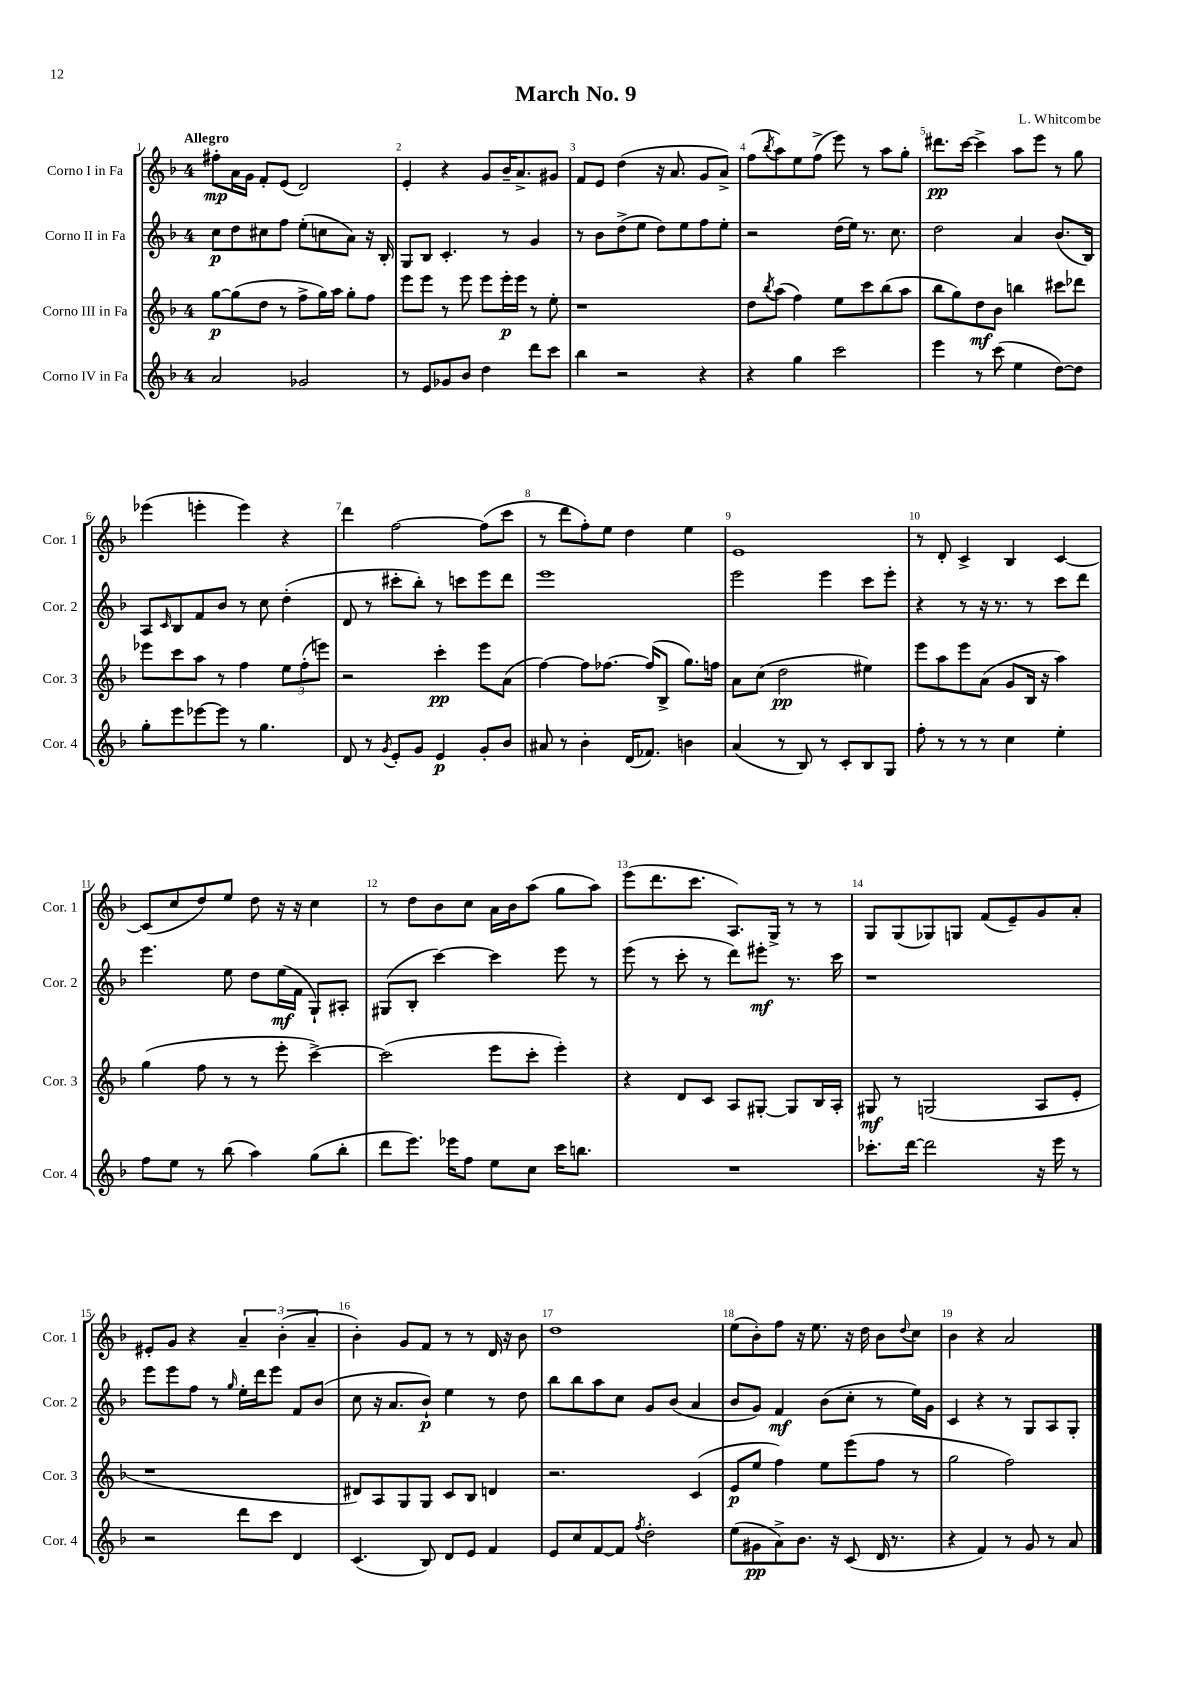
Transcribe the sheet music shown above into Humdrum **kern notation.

**kern	**kern	**kern	**kern
*staff4	*staff3	*staff2	*staff1
*clefG2	*clefG2	*clefG2	*clefG2
*k[b-]	*k[b-]	*k[b-]	*k[b-]
*M4/4	*M4/4	*M4/4	*M4/4
2a	[8gg	8cc	8ff#'
.	(8gg]	8dd	16a
.	.	.	16g
.	8dd	8cc#	8f'
.	8r	8ff	(8e
2g-	8ff^	(8ee'	2d)
.	16gg)	8cc	.
.	16aa	.	.
.	8gg'	8a)	.
.	8ff	16r	.
.	.	16B-'	.
=	=	=	=
8r	8eee	8G	4e'
8e	8eee	8B-	.
8g-	8r	4.c'	4r
8b-	8eee	.	.
4dd	8eee	.	8g
.	16eee'	8r	16b-~
.	16eee	.	8.a^
8ddd	8r	4g	.
8ccc	8ee'	.	8g#
=	=	=	=
4bb-	1r	8r	8f
.	.	8b-	8e
2r	.	(8dd^	(4dd
.	.	8ee	.
.	.	8dd)	16r
.	.	.	8.a
.	.	8ee	.
4r	.	8ff	8g
.	.	8ee'	8a^)
=	=	=	=
4r	8dd	2r	(8ff
.	8qbb-	.	8qbb-
.	(8aa	.	8aa)
4gg	4ff)	.	8ee
.	.	.	(8ff^
2ccc	8ee	(16dd	8eee)
.	.	16ee)	.
.	8ccc	8.r	8r
.	(8bb-	.	8aa
.	.	8.cc	.
.	8aa	.	8gg'
=	=	=	=
4eee	8bb-	2dd	8.ddd#
.	8gg)	.	.
.	.	.	[16ccc
8r	8dd	.	4ccc^]
(8ccc	8b-	.	.
4ee	4bb	4a	8aa
.	.	.	8eee
[8dd)	8ccc#	(8.b-	8r
8dd]	8ddd-	.	8gg
.	.	16B-)	.
=	=	=	=
8gg'	8eee-	8A	(4eee-
.	.	16qqc	.
8eee	8ccc	8B-	.
[8eee-	8aa	8f	4eee'
8eee-]	8r	8b-	.
8r	4ff	8r	4eee)
4.gg	.	8cc	.
.	12ee	(4dd'	4r
.	(12ff'	.	.
.	12eee)	.	.
=	=	=	=
8d	2r	8d	4ddd
8r	.	8r	.
8qg	.	.	.
8e'	.	8ccc#'	[2ff
8g	.	8bb-')	.
4e	4ccc'	8r	.
.	.	8ccc	.
8g'	8eee	8eee	(8ff]
8b-	(8a	8ddd	8ccc
=	=	=	=
8a#	[4ff)	1eee	8r
8r	.	.	8ddd
4b-'	8ff]	.	8ff')
.	[8.ff-	.	8ee
(16d	.	.	4dd
8.f-)	(16ff-]	.	.
.	8B-^	.	.
4b	8.gg)	.	4ee
.	16ff	.	.
=	=	=	=
(4a	8a	2eee	1e
.	(8cc	.	.
8r	2dd	.	.
8B-)	.	.	.
8r	.	4eee	.
8c'	.	.	.
8B-	4ee#)	8ccc	.
8G	.	8eee'	.
=	=	=	=
8ff'	8eee	4r	8r
8r	8aa	.	8d'
8r	8eee	8r	4c^
8r	(8a	16r	.
.	.	8.r	.
4cc	8g	.	4B-
.	16B-	8r	.
.	16r	.	.
4ee'	4aa)	8ccc	[4c
.	.	8ddd	.
=	=	=	=
8ff	(4gg	4.eee	(8c]
8ee	.	.	8cc
8r	8ff	.	8dd)
(8bb-	8r	8ee	8ee
4aa)	8r	8dd	8dd
.	8eee'	(16ee	16r
.	.	16f	16r
(8gg	[4ccc^)	8G`)	4cc
8bb-'	.	8A#'	.
=	=	=	=
8ddd	(2ccc]	(8G#	8r
8.eee)	.	8B-'	8dd
.	.	[4ccc)	8b-
16eee-	.	.	.
8ff	.	.	8cc
8ee	8eee	4ccc]	16a
.	.	.	16b-
8cc	8ccc'	.	(8aa
16ccc	4eee')	8eee	8gg
8.bb	.	.	.
.	.	8r	8aa)
=	=	=	=
1r	4r	(8eee	(8eee
.	.	8r	8.ddd
.	8d	8ccc'	.
.	.	.	8.ccc
.	8c	8r	.
.	8A	8ddd)	8.A)
.	[8G#'	8eee#'	.
.	.	.	16G^
.	8G#]	8.r	8r
.	16B-	.	8r
.	16A'	16ccc	.
=	=	=	=
8.ccc-'	8G#	1r	8G
.	8r	.	(8G
[16ddd	.	.	.
2ddd]	(2G	.	8G-)
.	.	.	8G
.	.	.	(8f
.	.	.	8e~)
16r	8A	.	8g
16eee	.	.	.
8r	8e'	.	8a'
=	=	=	=
2r	1r	8eee	8e#'
.	.	8eee	8g
.	.	8ff	4r
.	.	8r	.
.	.	16qqgg	.
8ddd	.	16ee'	6a~
.	.	16ddd	.
8ccc	.	8eee	.
.	.	.	(6b-'
4d	.	8f	.
.	.	.	6a~
.	.	(8b-	.
=	=	=	=
(4.c	8d#)	8cc	4b-')
.	8A	16r	.
.	.	8.a	.
.	8G	.	8g
8B-)	8G	8b-`)	8f
8d	8c	4ee	8r
8e	8B-	.	8r
4f	4d	8r	16d
.	.	.	16r
.	.	8dd	8b-
=	=	=	=
8e	2.r	8bb-	1dd
8cc	.	8bb-	.
[8f	.	8aa	.
8f]	.	8cc	.
8qff	.	.	.
2dd'	.	8g	.
.	.	(8b-	.
.	(4c	4a	.
=	=	=	=
(8ee	8e	8b-	(8ee
8g#	8ee	8g)	8b-')
8a^)	4ff)	4f	8ff
8.b-	.	.	16r
.	.	.	8.ee
.	8ee	(8b-	.
16r	.	.	.
(8c	(8eee	8cc'	16r
.	.	.	16dd
16d	8ff	8r	8b-
8.r	.	.	.
.	.	.	8qqdd
.	8r	16ee)	8cc
.	.	16g	.
=	=	=	=
4r	2gg	4c	4b-
4f)	.	4r	4r
8r	2ff)	8r	2a
8g	.	8G	.
8r	.	8A	.
8a	.	8G'	.
==	==	==	==
*-	*-	*-	*-
